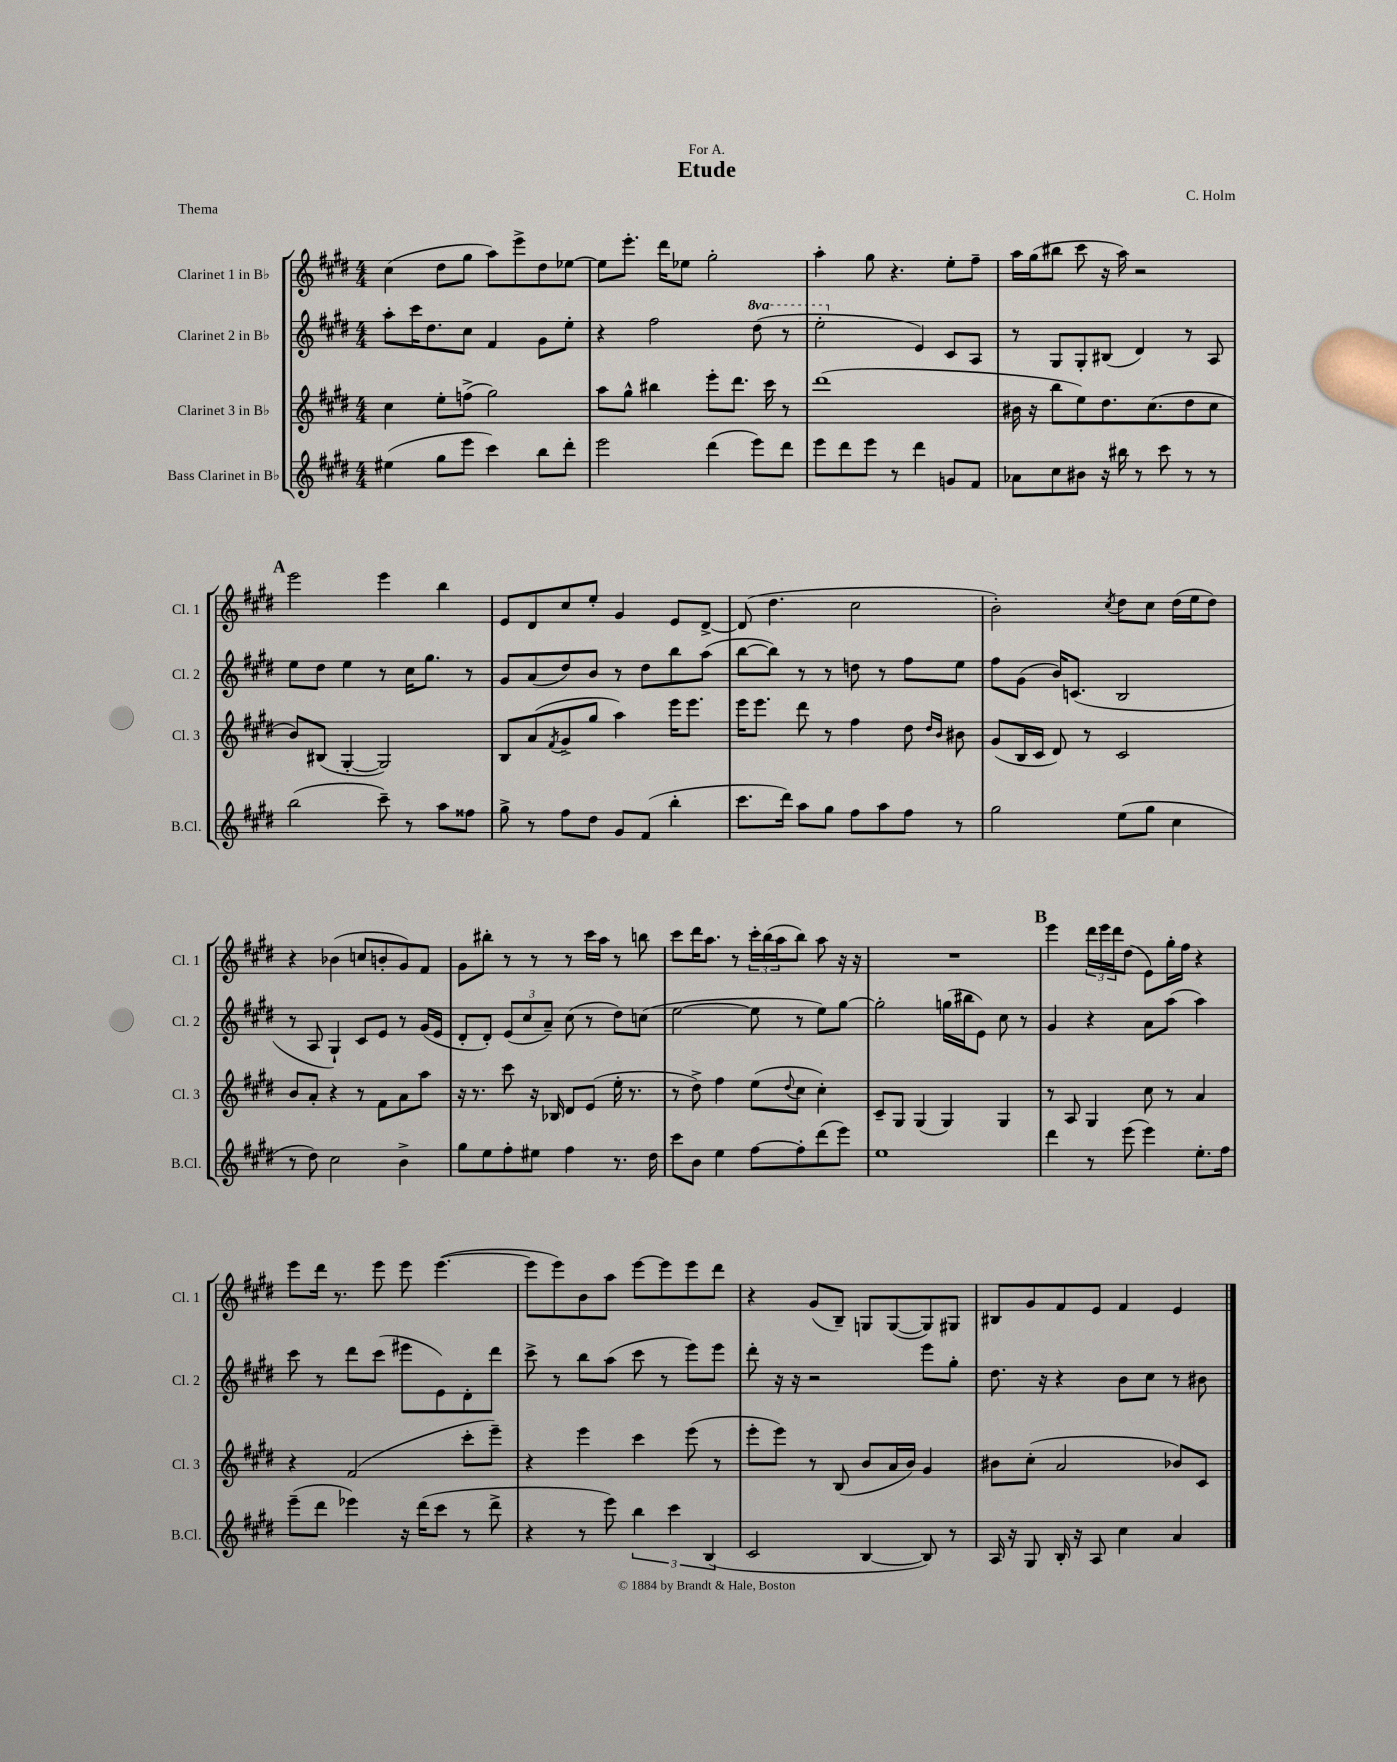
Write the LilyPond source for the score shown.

\header { title = "Etude" composer = "C. Holm" dedication = "For A." piece = "Thema" }
<<
\new StaffGroup <<
\new Staff = "s0" \with { instrumentName = "Clarinet 1 in Bb" shortInstrumentName = "Cl. 1" } {
    \clef treble \key e \major \numericTimeSignature \time 4/4
    cis''4( dis''8 gis''8 a''8) e'''8-> dis''8 ees''8~ |
    ees''8 e'''8.-. dis'''16 ees''8 gis''2-. |
    a''4-. gis''8 r4. e''8-. fis''8-- |
    a''16 gis''16( bis''8 cis'''8 r16 a''16) r2 |
    \mark \markup { \bold "A" } e'''2 e'''4 b''4 |
    e'8 dis'8 cis''8 e''8-. gis'4 e'8 dis'8~-> |
    dis'8( dis''4. cis''2 |
    b'2-.) \acciaccatura { cis''8 } dis''8 cis''8 dis''16( e''16 dis''8) |
    r4 bes'4( c''8 b'8-. gis'8) fis'8 |
    gis'8 bis''8-. r8 r8 r8 cis'''16 a''16 r8 b''8 |
    cis'''8 dis'''16 a''8. r8 \tuplet 3/2 { cis'''16-. b''16( a''16 } b''8) a''8 r16 r16 |
    R1 |
    \mark \markup { \bold "B" } e'''4 \tuplet 3/2 { dis'''16 e'''16 dis'''16 } dis''8( e'8) gis''16-. fis''16 r4 |
    e'''8 dis'''16 r8. e'''8 e'''8 e'''4.~( |
    e'''8 e'''8) b'8 a''8 e'''8~ e'''8 e'''8 dis'''8 |
    r4 gis'8( b8--) g8 g8~( g8) gis8 |
    bis8 gis'8 fis'8 e'8 fis'4 e'4 \bar "|." |
}
\new Staff = "s1" \with { instrumentName = "Clarinet 2 in Bb" shortInstrumentName = "Cl. 2" } {
    \clef treble \key e \major \numericTimeSignature \time 4/4 \set Staff.ottavationMarkups = #ottavation-simple-ordinals
    a''8-. cis'''16 dis''8. cis''8 fis'4 gis'8 e''8-. |
    r4 fis''2 \ottava #1 dis'''8( r8 |
    e'''2-. \ottava #0 e'4) cis'8 a8 |
    r8 gis8 gis8-. bis8( dis'4) r8 a8 |
    \mark \markup { \bold "A" } e''8 dis''8 e''4 r8 cis''16 gis''8. r8 |
    gis'8 a'8( dis''8) b'8 r8 dis''8 b''8 a''8( |
    b''8~ b''8) r8 r8 d''8 r8 fis''8 e''8 |
    fis''8 gis'8( b'16) c'8.( b2 |
    r8 a8 gis4-!) cis'8 e'8 r8 gis'16( e'16 |
    dis'8-. dis'8-.) \tuplet 3/2 { e'8( cis''8 a'8--) } cis''8( r8 dis''8) c''8( |
    e''2~ e''8 r8 e''8) gis''8~ |
    gis''2-. g''16( bis''16 e'8) cis''8 r8 |
    \mark \markup { \bold "B" } gis'4 r4 a'8 a''8( a''4) |
    cis'''8 r8 dis'''8 cis'''8( eis'''8 e'8) dis'8-. dis'''8 |
    cis'''8-> r8 b''8 a''8( cis'''8 r8 e'''8) e'''8 |
    dis'''8-. r16 r16 r2 e'''8 gis''8-. |
    dis''8. r16 r4 b'8 cis''8 r8 bis'8 \bar "|." |
}
\new Staff = "s2" \with { instrumentName = "Clarinet 3 in Bb" shortInstrumentName = "Cl. 3" } {
    \clef treble \key e \major \numericTimeSignature \time 4/4
    cis''4 e''8-. f''8->( gis''2) |
    a''8 gis''8-^ bis''4 e'''8-. dis'''8. cis'''16 r8 |
    dis'''1( |
    bis'16 r16 b''8 e''8) dis''8. cis''8.( dis''8 cis''8 |
    \mark \markup { \bold "A" } b'8) bis8( gis4~-. gis2) |
    b8 a'8( \acciaccatura { fis'8 } gis'8-> gis''8 a''4) e'''16 e'''8. |
    e'''16 e'''8. dis'''8 r8 fis''4 dis''8 \grace { dis''16 b'16 } bis'8 |
    gis'8( b16 cis'16 dis'8) r8 cis'2 |
    b'8 a'8-. r4 r8 fis'8 a'8 a''8 |
    r16 r8. cis'''8 r16 bes16 dis'8 e'8( e''16-. r8. |
    r8 dis''8->) fis''4 e''8( \appoggiatura { dis''8 } cis''8 cis''4-.) |
    cis'8-- gis8 gis4( gis4) gis4 |
    \mark \markup { \bold "B" } r8 a8 gis4 cis''8 r8 a'4 |
    r4 fis'2( cis'''8-. e'''8--) |
    r4 e'''4 cis'''4 e'''8( r8 |
    e'''8-. e'''8) r8 b8( b'8 a'16 b'16) gis'4 |
    bis'8 cis''8-.( a'2 bes'8) cis'8 \bar "|." |
}
\new Staff = "s3" \with { instrumentName = "Bass Clarinet in Bb" shortInstrumentName = "B.Cl." } {
    \clef treble \key e \major \numericTimeSignature \time 4/4
    eis''4( gis''8 e'''8 cis'''4) b''8 dis'''8-. |
    e'''2 dis'''4( e'''8) dis'''8 |
    e'''8 dis'''8 e'''8 r8 dis'''4 g'8 fis'8 |
    aes'8 cis''8 bis'8 r16 bis''16 r8 cis'''8 r8 r8 |
    \mark \markup { \bold "A" } b''2( cis'''8--) r8 a''8 fisis''8 |
    gis''8-> r8 fis''8 dis''8 gis'8 fis'8( b''4-. |
    cis'''8. dis'''16) a''8 gis''8 fis''8 a''8 fis''8 r8 |
    gis''2 e''8( gis''8 cis''4 |
    r8 dis''8) cis''2 b'4-> |
    gis''8 e''8 fis''8-. eis''8 fis''4 r8. dis''16 |
    cis'''8 b'8 e''4 fis''8~ fis''8-. dis'''8( e'''8) |
    e''1 |
    \mark \markup { \bold "B" } dis'''4 r8 e'''8( e'''4) e''8.-. fis''16 |
    e'''8--( dis'''8 ees'''4) r16 dis'''16( cis'''8 r8 dis'''8-> |
    r4 r8 e'''8) \tuplet 3/2 { b''4 cis'''4 b4( } |
    cis'2 b4~ b8) r8 |
    a16 r16 gis8 b16-. r16 a8 cis''4 a'4 \bar "|." |
}
>>
>>
\layout { \context { \Score \remove "Bar_number_engraver" } }
